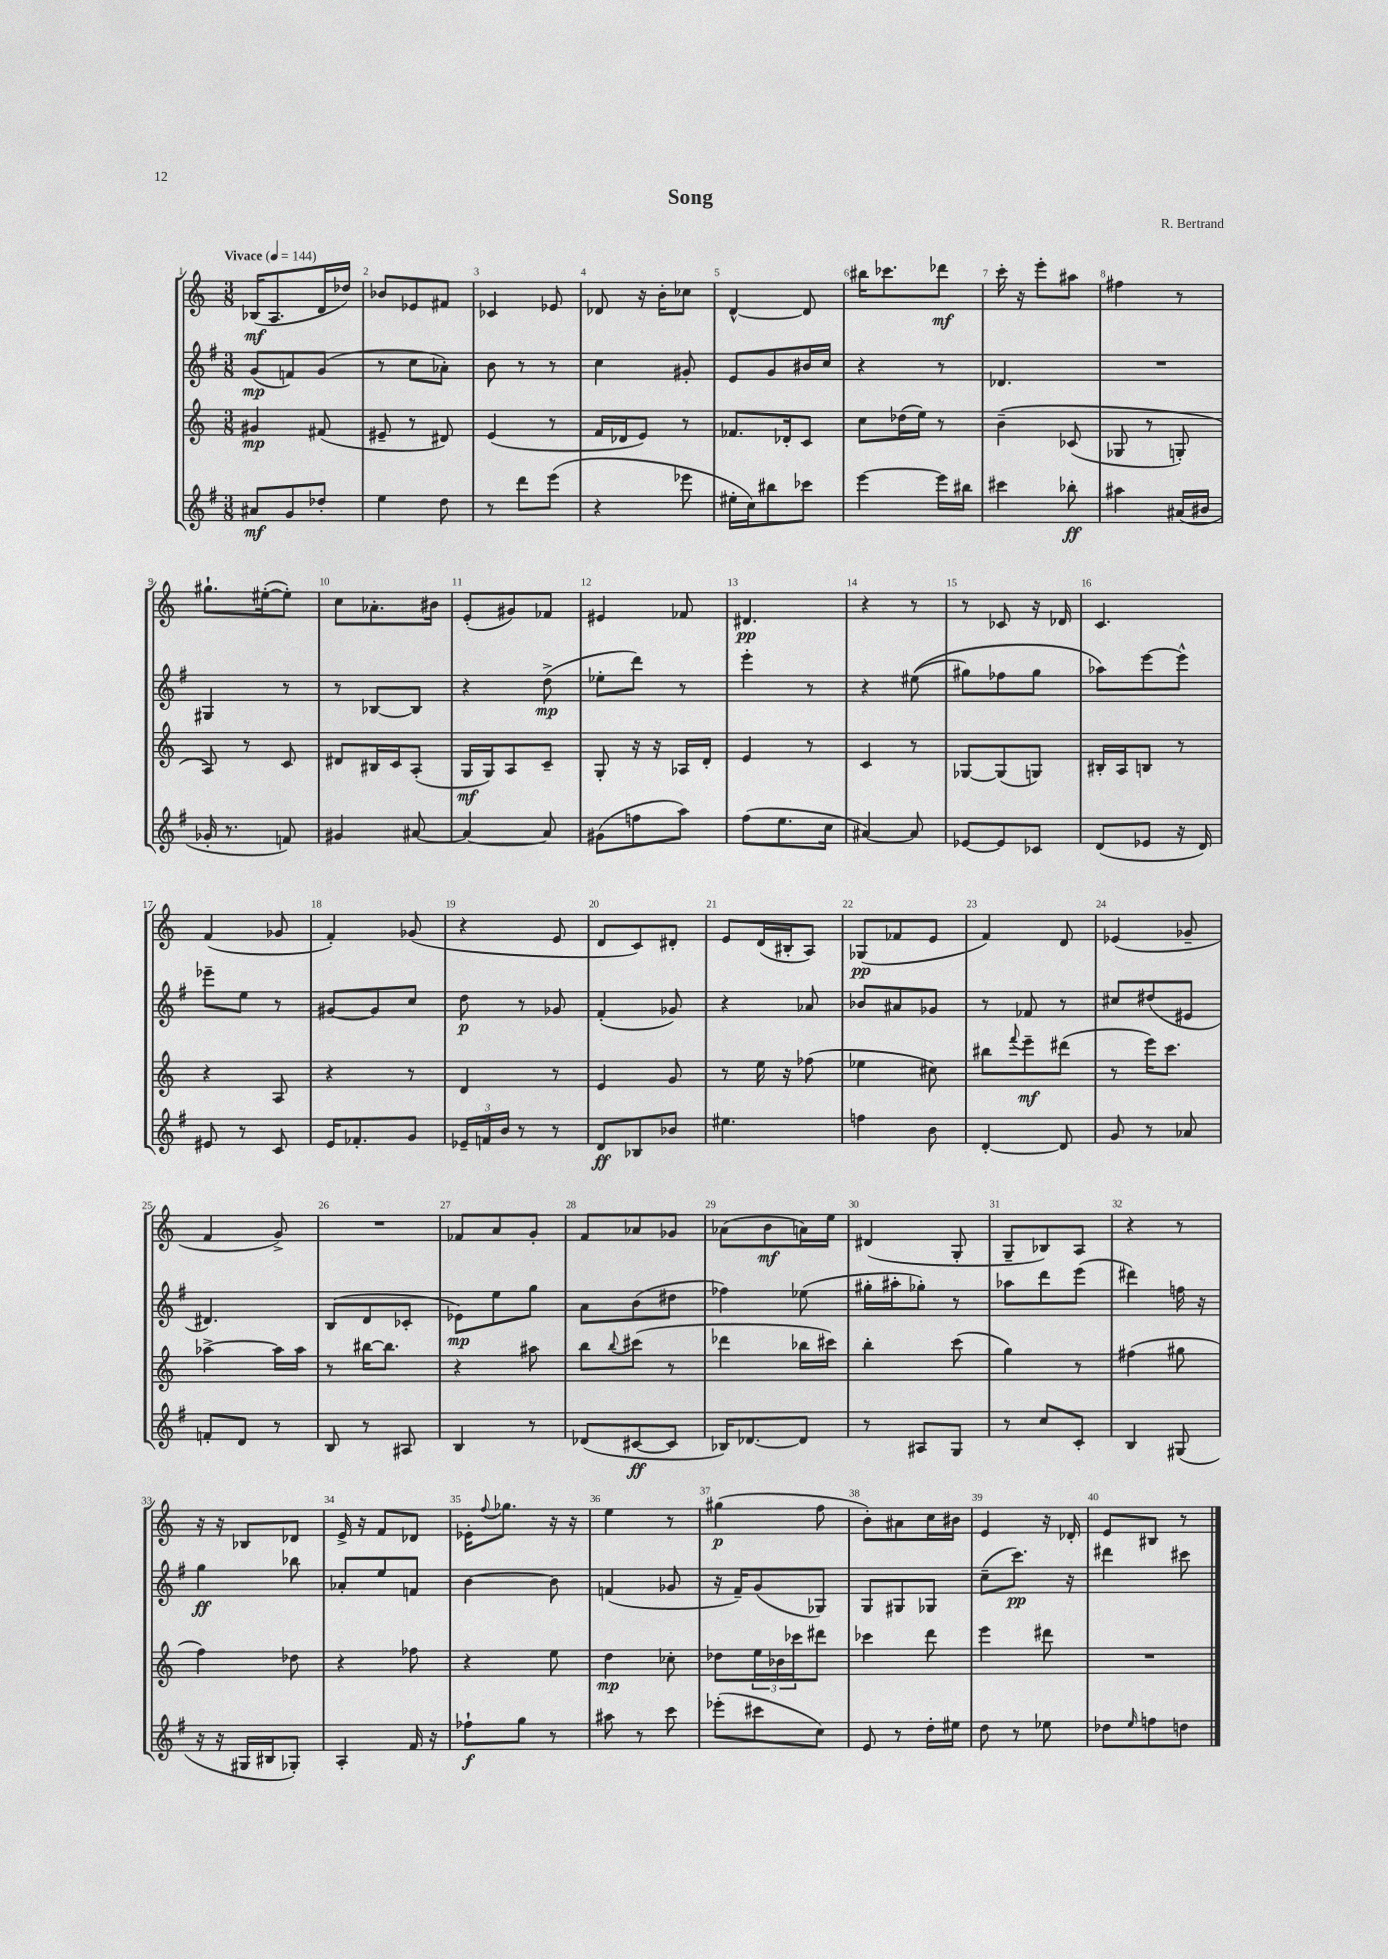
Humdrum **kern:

**kern	**kern	**kern	**kern
*staff4	*staff3	*staff2	*staff1
*clefG2	*clefG2	*clefG2	*clefG2
*k[f#]	*k[]	*k[f#]	*k[]
*M3/8	*M3/8	*M3/8	*M3/8
*MM144	*MM144	*MM144	*MM144
8a#	4g#	(8g	(16B-
.	.	.	8.A
8g	.	8f)	.
8dd-'	(8f#	(8g	16d
.	.	.	16dd-)
=	=	=	=
4ee	8e#~	8r	8b-
.	8r	8cc	8e-
8dd	8d#)	8a-')	8f#
=	=	=	=
8r	(4e	8b	4c-
8ddd	.	8r	.
(8eee	8r	8r	8e-
=	=	=	=
4r	16f	4cc	8d-
.	16d-	.	.
.	8e)	.	16r
.	.	.	16b'
8eee-	8r	8g#'	8cc-
=	=	=	=
16ee#'	8.f-	8e	[4d^^
16cc)	.	.	.
8bb#	.	8g	.
.	16d-'	.	.
8ccc-	8c	16b#	8d]
.	.	16cc	.
=	=	=	=
[4eee	8cc	4r	16bb#
.	.	.	8.ccc-
.	(16dd-	.	.
.	16ee)	.	.
16eee]	8r	8r	8ddd-
16bb#	.	.	.
=	=	=	=
4ccc#	&(4b~	4.d-	16ccc'
.	.	.	16r
.	.	.	8eee'
8bb-'	(8c-	.	8aa#
=	=	=	=
4aa#	8G-	4.r	4ff#
.	8r	.	.
(16a#	8G')	.	8r
16b#	.	.	.
=	=	=	=
16g-'	8A&)	4G#	8.gg#`
8.r	.	.	.
.	8r	.	.
.	.	.	([16ee#'
8f)	8c	8r	8ee#'])
=	=	=	=
4g#	8d#	8r	8cc
.	16B#	[8B-	8.a-'
.	16c	.	.
[8a#	(8A'	8B-]	.
.	.	.	16b#
=	=	=	=
4a#_	16G	4r	(8e'
.	16G)	.	.
.	8A	.	8g#)
8a#]	8c~	(8dd^	8f-
=	=	=	=
(8g#	8G'	8ee-'	4e#
8ff	16r	8ddd)	.
.	16r	.	.
8aa)	16A-	8r	8f-
.	16d'	.	.
=	=	=	=
(8ff#	4e	4eee'	4.d#
8.ee	.	.	.
.	8r	8r	.
16cc	.	.	.
=	=	=	=
[4a#)	4c	4r	4r
8a#]	8r	&((8ee#	8r
=	=	=	=
[8e-	[8G-	8gg#)	8r
8e-]	(8G-]	8ff-	8c-
8c-	8G)	8gg#	16r
.	.	.	16d-
=	=	=	=
(8d	16B#'	8aa-&)	4.c
.	16A	.	.
8e-	8B	[8eee	.
16r	8r	8eee^^]	.
16d)	.	.	.
=	=	=	=
8e#	4r	8eee-~	(4f
8r	.	8ee	.
8c	8A	8r	8g-
=	=	=	=
16e	4r	[8g#	4f')
8.f-'	.	.	.
.	.	8g#]	.
8g	8r	8cc	(8g-
=	=	=	=
24e-~	4d	8dd	4r
24f	.	.	.
24b	.	.	.
8r	.	8r	.
8r	8r	8g-	8e
=	=	=	=
8d	4e	(4f#'	8d
8B-	.	.	8c)
8b-	8g	8g-)	8d#'
=	=	=	=
4.ee#	8r	4r	8e
.	16ee	.	(16d
.	16r	.	16B#'
.	(8ff-	8a-	8A)
=	=	=	=
4ff	4ee-	8b-	(8G-
.	.	8a#	8f-
8b	8cc#)	8g-	8e
=	=	=	=
[4d'	8bb#	8r	4f)
.	8qqfff	.	.
.	8eee~	8f-	.
8d]	(8ddd#	8r	8d
=	=	=	=
8g	8r	8cc#	(4e-
8r	16eee)	(8dd#	.
.	8.ccc	.	.
8a-	.	8e#	8g-~
=	=	=	=
8f'	[4aa-^	4.d#)	4f
8d	.	.	.
8r	16aa-]	.	8g^)
.	16aa-	.	.
=	=	=	=
8B	8r	(8B	4.r
8r	[16bb#	8d	.
.	8.bb#]	.	.
8A#	.	8c-'	.
=	=	=	=
4B	4r	8e-)	8f-
.	.	8ee	8a
8r	8aa#	8gg	8g'
=	=	=	=
(8d-	8bb	8a	8f
.	8qqbb	.	.
[8c#	(8ccc#	(8b	8a-
8c#]	8r	8dd#	8g-
=	=	=	=
16B-)	4ddd-	4ff-)	(8a-
[8.d-	.	.	.
.	.	.	8b
8d-]	16bb-	(8ee-	16a)
.	16ccc#)	.	16ee
=	=	=	=
8r	4bb'	16gg#'	(4d#
.	.	16aa#'	.
8A#	.	8gg-')	.
8G	(8ccc	8r	8G'
=	=	=	=
8r	4gg)	8aa-	8G~
8cc	.	8ddd	8B-)
8c'	8r	(8eee	8A
=	=	=	=
4B	(4ff#	4ddd#)	4r
(8G#	8gg#	16ff	8r
.	.	16r	.
=	=	=	=
16r	4ff)	4gg	16r
16r	.	.	16r
16G#	.	.	8B-
16B#	.	.	.
8G-')	8dd-	8bb-	8d-
=	=	=	=
4A'	4r	8a-'	16e^
.	.	.	16r
.	.	8ee	8f
16f#	8ff-	8f	8d-
16r	.	.	.
=	=	=	=
8ff-`	4r	[4b	16e-'
.	.	.	8qqff
.	.	.	8.gg-
8gg	.	.	.
8r	8ee	8b]	16r
.	.	.	16r
=	=	=	=
8aa#	4dd	(4f	4ee
8r	.	.	.
8ccc	8cc-'	8g-	8r
=	=	=	=
(8eee-'	8dd-	16r	(4gg#
.	.	16f#~)	.
8ccc#	24ee	(8g	.
.	24b-	.	.
.	24ccc-	.	.
8cc)	8ddd#	8G-)	8ff
=	=	=	=
8e	4ccc-	8G	8b')
8r	.	8G#	8a#
16dd'	8ddd	8G-	16cc
16ee#	.	.	16b#
=	=	=	=
8dd	4eee	(8cc~	4e
8r	.	8.ccc)	.
8ee-	8ddd#	.	16r
.	.	16r	16d-'
=	=	=	=
8dd-	4.r	4ddd#	8e
16qqee	.	.	.
8ff	.	.	8B#
8dd	.	8ccc#	8r
==	==	==	==
*-	*-	*-	*-
